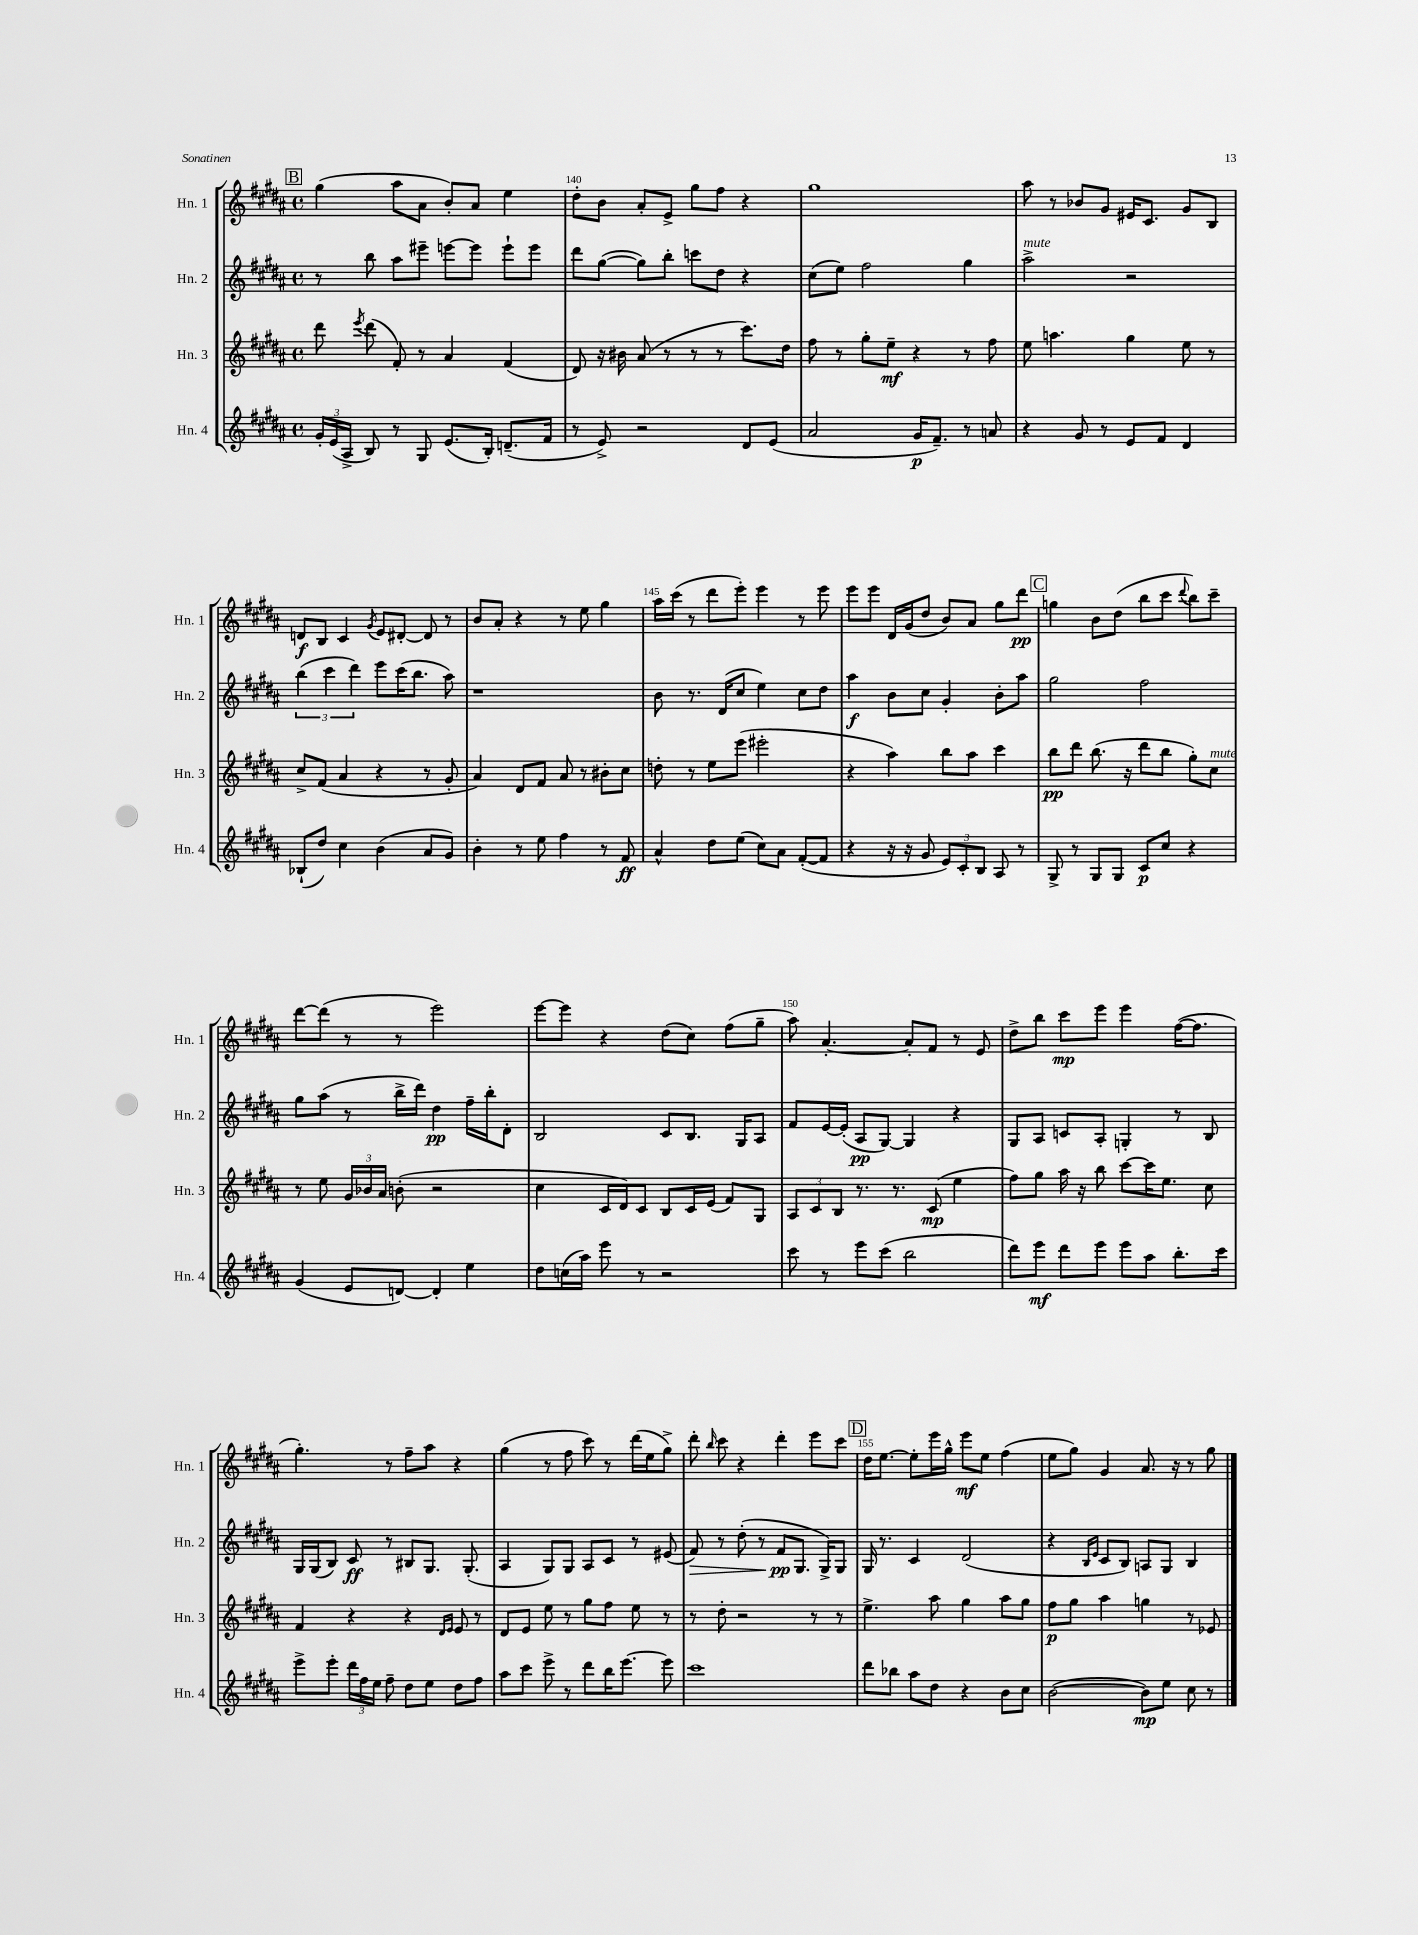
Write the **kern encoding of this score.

**kern	**dynam	**kern	**dynam	**kern	**dynam	**kern	**dynam
*part4	*part4	*part3	*part3	*part2	*part2	*part1	*part1
*staff4	*staff4	*staff3	*staff3	*staff2	*staff2	*staff1	*staff1
*I"Hn. 4	*	*I"Hn. 3	*	*I"Hn. 2	*	*I"Hn. 1	*
*I'Hn. 4	*	*I'Hn. 3	*	*I'Hn. 2	*	*I'Hn. 1	*
*clefG2	*	*clefG2	*	*clefG2	*	*clefG2	*
*k[f#c#g#d#a#]	*	*k[f#c#g#d#a#]	*	*k[f#c#g#d#a#]	*	*k[f#c#g#d#a#]	*
*M4/4	*	*M4/4	*	*M4/4	*	*M4/4	*
*met(c)	*	*met(c)	*	*met(c)	*	*met(c)	*
!!LO:REH:place=s1:t=B
=139	=139	=139	=139	=139	=139	=139	=139
24g#'/LL	.	8ddd#\	.	8r	.	(4gg#\	.
(24e/	.	.	.	.	.	.	.
24A#^/JJ	.	.	.	.	.	.	.
.	.	8qeee/	.	.	.	.	.
8B/)	.	(8ddd#\	.	8bb\	.	.	.
8r	.	8f#'/)	.	8aa#\L	.	8aa#\L	.
8G#/	.	8r	.	8eee#X~\J	.	8a#\J	.
(8.e/L	.	4a#/	.	[8eeen\L	.	8b'/L)	.
.	.	.	.	8eee\J]	.	8a#/J	.
16B'/Jk)	.	.	.	.	.	.	.
(8.dn~/L	.	(4f#/	.	8eee`\L	.	4ee\	.
.	.	.	.	8eee\J	.	.	.
16f#/Jk	.	.	.	.	.	.	.
=140	=140	=140	=140	=140	=140	=140	=140
8r	.	8d#/)	.	8ddd#\L	.	8dd#'\L	.
8e^/)	.	16r	.	([8gg#\J	.	8b\J	.
.	.	16b#X\	.	.	.	.	.
2r	.	(8a#/	.	8gg#\L])	.	8a#'/L	.
.	.	8r	.	8bb'\J	.	8e^/J	.
.	.	8r	.	8cccn\L	.	8gg#\L	.
.	.	8r	.	8dd#\J	.	8ff#\J	.
8d#/L	.	8.ccc#\L)	.	4r	.	4r	.
(8e/J	.	.	.	.	.	.	.
.	.	16dd#\Jk	.	.	.	.	.
=141	=141	=141	=141	=141	=141	=141	=141
2a#/	.	8ff#\	.	(8cc#\L	.	1gg#	.
.	.	8r	.	8ee\J)	.	.	.
.	.	8gg#'\L	.	2ff#\	.	.	.
.	.	8ee~\J	mf	.	.	.	.
16g#/KL	p	4r	.	.	.	.	.
8.f#~/J)	.	.	.	.	.	.	.
8r	.	8r	.	4gg#\	.	.	.
8an/	.	8ff#\	.	.	.	.	.
=142	=142	=142	=142	=142	=142	=142	=142
!	!	!	!	!LO:TX:a:i:t=mute	!	!	!
4r	.	8ee\	.	2aa#^\	.	8aa#\	.
.	.	4.aan\	.	.	.	8r	.
8g#/	.	.	.	.	.	8b-X/L	.
8r	.	.	.	.	.	8g#/J	.
8e/L	.	4gg#\	.	2r	.	16e#X/KL	.
.	.	.	.	.	.	8.c#/J	.
8f#/J	.	.	.	.	.	.	.
4d#/	.	8ee\	.	.	.	8g#/L	.
.	.	8r	.	.	.	8B/J	.
!!LO:LB:g=z
=143	=143	=143	=143	=143	=143	=143	=143
(8B-X`/L	.	8cc#^/L	.	(6bb\	.	8dn/L	f
8dd#/J)	.	(8f#/J	.	.	.	8B/J	.
.	.	.	.	6ccc#\	.	.	.
4cc#\	.	4a#/	.	.	.	4c#/	.
.	.	.	.	6ddd#\)	.	.	.
.	.	.	.	.	.	8qg#/	.
(4b\	.	4r	.	8eee\L	.	8e/L	.
.	.	.	.	(16ccc#\K	.	[8d#X'/J	.
.	.	.	.	8.bb\J	.	.	.
8a#/L	.	8r	.	.	.	8d#/]	.
8g#/J)	.	8g#'/	.	8aa#\)	.	8r	.
=144	=144	=144	=144	=144	=144	=144	=144
4b'\	.	4a#/)	.	1r	.	8b/L	.
.	.	.	.	.	.	8a#'/J	.
8r	.	8d#/L	.	.	.	4r	.
8ee\	.	8f#/J	.	.	.	.	.
4ff#\	.	8a#/	.	.	.	8r	.
.	.	8r	.	.	.	8ee\	.
8r	.	8b#X'\L	.	.	.	4gg#\	.
8f#/	ff	8cc#\J	.	.	.	.	.
=145	=145	=145	=145	=145	=145	=145	=145
4a#^^/	.	8ddn'\	.	8b\	.	16aa#\LL	.
.	.	.	.	.	.	(16ccc#\JJ	.
.	.	8r	.	8.r	.	8r	.
8dd#\L	.	8ee\L	.	.	.	8ddd#\L	.
.	.	.	.	(16d#/KL	.	.	.
(8ee\J	.	(8eee\J	.	8cc#/J	.	8eee'\J)	.
8cc#\L)	.	2eee#X'\	.	4ee\)	.	4eee\	.
8a#\J	.	.	.	.	.	.	.
([8f#'/L	.	.	.	8cc#\L	.	8r	.
8f#/J]	.	.	.	8dd#\J	.	8eee\	.
=146	=146	=146	=146	=146	=146	=146	=146
4r	.	4r	.	4aa#\	f	8eee\L	.
.	.	.	.	.	.	8eee\J	.
16r	.	4aa#\)	.	8b\L	.	16d#/LL	.
16r	.	.	.	.	.	(16g#/J	.
8g#/	.	.	.	8cc#\J	.	8dd#/J	.
12e/L)	.	8bb\L	.	4g#'/	.	8b/L)	.
12c#'/	.	.	.	.	.	.	.
.	.	8aa#\J	.	.	.	8a#/J	.
12B/J	.	.	.	.	.	.	.
8A#/	.	4ccc#\	.	8b'\L	.	8gg#\L	.
8r	.	.	.	8aa#\J	.	8ddd#\J	pp
!!LO:REH:place=s1:t=C
=147	=147	=147	=147	=147	=147	=147	=147
8G#^/	.	8bb\L	pp	2gg#\	.	4ggn\	.
8r	.	8ddd#\J	.	.	.	.	.
8G#/L	.	(8.bb\	.	.	.	8b\L	.
8G#/J	.	.	.	.	.	(8dd#\J	.
.	.	16r	.	.	.	.	.
8c#/L	p	8ddd#\L	.	2ff#\	.	8bb\L	.
8cc#/J	.	8bb\J	.	.	.	8ccc#\J	.
.	.	.	.	.	.	8qqddd#/	.
4r	.	8gg#'\L)	.	.	.	8bb\L)	.
!	!	!LO:TX:a:i:t=mute	!	!	!	!	!
.	.	8cc#\J	.	.	.	8ccc#~\J	.
!!LO:LB:g=z
=148	=148	=148	=148	=148	=148	=148	=148
(4g#/	.	8r	.	8gg#\L	.	[8ddd#\L	.
.	.	8ee\	.	(8aa#\J	.	(8ddd#\J]	.
8e/L	.	24g#/LL	.	8r	.	8r	.
.	.	24b-X/	.	.	.	.	.
.	.	24a#/JJ	.	.	.	.	.
[8dn/J)	.	(8bn'\	.	16bb^\LL	.	8r	.
.	.	.	.	16ddd#\JJ)	.	.	.
4d'/]	.	2r	.	4dd#\	pp	2eee\)	.
4ee\	.	.	.	16ff#~\LL	.	.	.
.	.	.	.	16bb'\J	.	.	.
.	.	.	.	8d#'\J	.	.	.
=149	=149	=149	=149	=149	=149	=149	=149
8dd#\L	.	4cc#\	.	2B/	.	[8eee\L	.
(16ccn\L	.	.	.	.	.	8eee\J]	.
16aa#\JJ)	.	.	.	.	.	.	.
8eee\	.	16c#/LL	.	.	.	4r	.
.	.	16d#/J)	.	.	.	.	.
8r	.	8c#/J	.	.	.	.	.
2r	.	8B/L	.	8c#/L	.	(8dd#\L	.
.	.	16c#/L	.	8.B/J	.	8cc#\J)	.
.	.	(16e/JJ	.	.	.	.	.
.	.	8f#/L)	.	.	.	(8ff#\L	.
.	.	.	.	16G#/KL	.	.	.
.	.	8G#/J	.	8A#/J	.	8gg#~\J	.
=150	=150	=150	=150	=150	=150	=150	=150
8ccc#\	.	12A#/L	.	8f#/L	.	8aa#\)	.
.	.	12c#/	.	.	.	.	.
8r	.	.	.	[16e/L	.	[4.a#'/	.
.	.	12B/J	.	.	.	.	.
.	.	.	.	(16e'/JJ]	.	.	.
8eee\L	.	8.r	.	8A#/L	pp	.	.
(8ccc#\J	.	.	.	[8G#/J)	.	.	.
.	.	8.r	.	.	.	.	.
2bb\	.	.	.	4G#/]	.	8a#'/L]	.
.	.	(8c#/	mp	.	.	8f#/J	.
.	.	4ee\	.	4r	.	8r	.
.	.	.	.	.	.	8e/	.
=151	=151	=151	=151	=151	=151	=151	=151
8ddd#\L)	.	8ff#\L)	.	8G#/L	.	8dd#^\L	.
8eee\J	mf	8gg#\J	.	8A#/J	.	8bb\J	.
8ddd#\L	.	16aa#\	.	8cn/L	.	8ccc#\L	mp
.	.	16r	.	.	.	.	.
8eee\J	.	8bb\	.	8A#'/J	.	8eee\J	.
8eee\L	.	[8ccc#\L	.	4Gn'/	.	4eee\	.
8aa#\J	.	16ccc#\K]	.	.	.	.	.
.	.	8.ee\J	.	.	.	.	.
8.bb'\L	.	.	.	8r	.	([16ff#\KL	.
.	.	.	.	.	.	8.ff#\J]	.
.	.	8cc#\	.	8B/	.	.	.
16ccc#\Jk	.	.	.	.	.	.	.
!!LO:LB:g=z
=152	=152	=152	=152	=152	=152	=152	=152
8eee^\L	.	4f#/	.	16G#/LL	.	4.gg#'\)	.
.	.	.	.	(16G#/J	.	.	.
8eee'\J	.	.	.	8B/J)	.	.	.
24ddd#\LL	.	4r	.	8c#/	ff	.	.
24ff#\	.	.	.	.	.	.	.
24ee\JJ	.	.	.	.	.	.	.
8ff#~\	.	.	.	8r	.	8r	.
8dd#\L	.	4r	.	8B#X/L	.	8ff#~\L	.
8ee\J	.	.	.	8.G#/J	.	8aa#\J	.
.	.	16qqd#/LL	.	.	.	.	.
.	.	16qqe/JJ	.	.	.	.	.
8dd#\L	.	8e/	.	.	.	4r	.
.	.	.	.	(8.G#'/	.	.	.
8ff#\J	.	8r	.	.	.	.	.
=153	=153	=153	=153	=153	=153	=153	=153
8aa#\L	.	8d#/L	.	4A#/	.	(4gg#\	.
8ccc#\J	.	8e/J	.	.	.	.	.
8eee^\	.	8ee\	.	8G#/L)	.	8r	.
8r	.	8r	.	8G#/J	.	8ff#\	.
8ddd#\L	.	8gg#\L	.	8A#/L	.	8ccc#\)	.
16bb\K	.	8ff#\J	.	8c#/J	.	8r	.
[8.eee\J	.	.	.	.	.	.	.
.	.	8ee\	.	8r	.	(16ddd#\LL	.
.	.	.	.	.	.	16ee\J	.
8eee\]	.	8r	.	(8e#X/	.	8gg#^\J)	.
=154	=154	=154	=154	=154	=154	=154	=154
!	!	!	!	!	!LO:HP:b	!	!
1ccc#	.	8r	.	8f#/)	>	8ddd#'\	.
.	.	.	.	.	.	16qqbb/	.
.	.	8dd#'\	.	8r	.	8ccc#\	.
.	.	2r	.	(8dd#'\	.	4r	.
.	.	.	.	8r	.	.	.
.	.	.	.	8f#/L	pp	4ddd#'\	.
.	.	.	.	8.G#/J	]	.	.
.	.	8r	.	.	.	8eee\L	.
.	.	.	.	16G#^/KL)	.	.	.
.	.	8r	.	8G#/J	.	8ccc#\J	.
!!LO:REH:place=s1:t=D
=155	=155	=155	=155	=155	=155	=155	=155
8ddd#\L	.	4.ee^\	.	16G#/	.	16dd#\KL	.
.	.	.	.	8.r	.	[8.ee\J	.
8bb-X\J	.	.	.	.	.	.	.
8aa#\L	.	.	.	4c#/	.	8ee'\L]	.
8dd#\J	.	8aa#\	.	.	.	16eee\L	.
.	.	.	.	.	.	16gg#^^\JJ	.
4r	.	4gg#\	.	(2d#/	.	8eee\L	mf
.	.	.	.	.	.	8ee\J	.
8b\L	.	8aa#\L	.	.	.	(4ff#\	.
8cc#\J	.	8gg#\J	.	.	.	.	.
=156	=156	=156	=156	=156	=156	=156	=156
([2b\	.	8ff#\L	p	4r	.	8ee\L	.
.	.	8gg#\J	.	.	.	8gg#\J)	.
.	.	.	.	16qqB/LL	.	.	.
.	.	.	.	16qqe/JJ	.	.	.
.	.	4aa#\	.	8c#/L	.	4g#/	.
.	.	.	.	8B/J)	.	.	.
8b\L])	mp	4ggn\	.	8An/L	.	8.a#/	.
8ee\J	.	.	.	8G#/J	.	.	.
.	.	.	.	.	.	16r	.
8cc#\	.	8r	.	4B/	.	8r	.
8r	.	8e-X/	.	.	.	8gg#\	.
==	==	==	==	==	==	==	==
*-	*-	*-	*-	*-	*-	*-	*-
